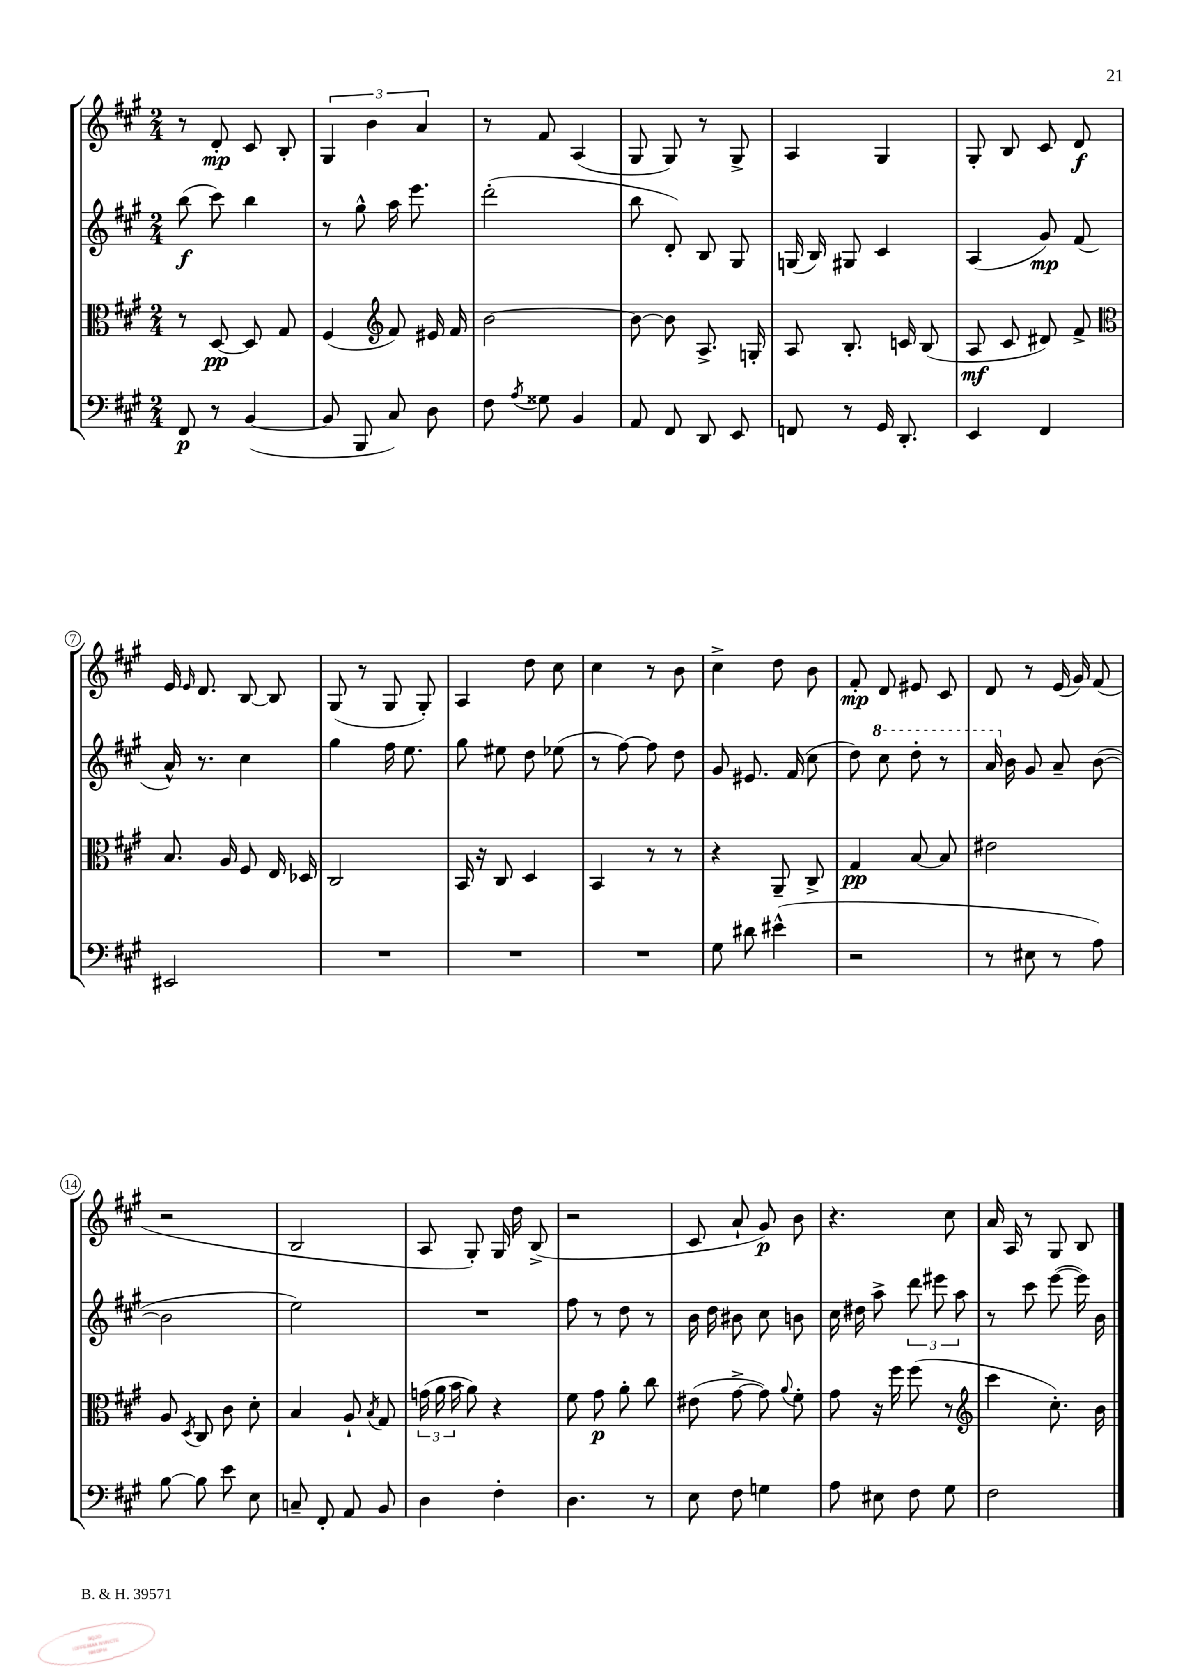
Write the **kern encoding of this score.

**kern	**kern	**kern	**kern
*staff4	*staff3	*staff2	*staff1
*clefF4	*clefC3	*clefG2	*clefG2
*k[f#c#g#]	*k[f#c#g#]	*k[f#c#g#]	*k[f#c#g#]
*M2/4	*M2/4	*M2/4	*M2/4
8FF#/	8r	(8bb\	8r
8r	[8D/	8ccc#\)	8d'/
([4BB/	8D/]	4bb\	8c#/
.	8G#/	.	8B'/
=	=	=	=
8BB/]	(4F#/	8r	6G#/
8BBB/	.	8gg#^^\	.
.	.	.	6b\
*	*clefG2	*	*
8C#/)	8f#/)	16aa\	.
.	.	8.eee\	.
.	.	.	6a/
8D\	16e#/	.	.
.	16f#/	.	.
=	=	=	=
8F#\	[2b\	(2ddd'\	8r
8qA/	.	.	.
8G##\	.	.	8f#/
4BB/	.	.	(4A/
=	=	=	=
8AA/	8b\_	8bb\	8G#/
8FF#/	8b\]	8d'/)	8G#/)
8DD/	8.A^/	8B/	8r
8EE/	.	8G#/	8G#^/
.	16G'/	.	.
=	=	=	=
8FF/	8A/	(16G/	4A/
.	.	16B/)	.
8r	8.B'/	8G#/	.
16GG#/	.	4c#/	4G#/
8.DD'/	16c/	.	.
.	(8B/	.	.
=	=	=	=
4EE/	8A/	(4A/	8G#'/
.	8c#/	.	8B/
4FF#/	8d#/)	8g#/)	8c#/
.	8f#^/	(8f#/	8d/
=	=	=	=
*	*clefC3	*	*
2EE#/	8.B/	16a^^/)	16e/
.	.	.	16qqe/
.	.	8.r	8.d/
.	16A/	.	.
.	8F#/	4cc#\	[8B/
.	16E/	.	8B/]
.	16D-/	.	.
=	=	=	=
2r	2C#/	4gg#\	(8G#/
.	.	.	8r
.	.	16ff#\	8G#/
.	.	8.ee\	.
.	.	.	8G#'/)
=	=	=	=
2r	16BB/	8gg#\	4A/
.	16r	.	.
.	8C#/	8ee#\	.
.	4D/	8dd\	8dd\
.	.	(8ee-\	8cc#\
=	=	=	=
2r	4BB/	8r	4cc#\
.	.	[8ff#\)	.
.	8r	8ff#\]	8r
.	8r	8dd\	8b\
=	=	=	=
8G#\	4r	8g#/	4cc#^\
8d#\	.	8.e#/	.
(4e#^^\	8AA~/	.	8dd\
.	.	(16f#/	.
.	8C#^/	8cc#\	8b\
=	=	=	=
2r	4G#/	8dd\)	8f#'/
.	.	8ccc#\	8d/
.	[8B/	8ddd'\	8e#/
.	8B/]	8r	8c#/
=	=	=	=
8r	2e#\	16aa/	8d/
.	.	16b\	.
8E#\	.	8g#/	8r
8r	.	8a~/	(16e/
.	.	.	16g#/)
8A\)	.	([8b\	(8f#/
=	=	=	=
[8B\	8A/	2b\]	2r
.	8qD/	.	.
8B\]	8C#/	.	.
8e\	8c#\	.	.
8E\	8d'\	.	.
=	=	=	=
8C~/	4B/	2ee\)	2B/
8FF#'/	.	.	.
8AA/	8A`/	.	.
.	8qB/	.	.
8BB/	8G#/	.	.
=	=	=	=
4D\	(24g\	2r	8A/
.	24a\	.	.
.	24b\	.	.
.	8a\)	.	8G#'/)
4F#'\	4r	.	16G#/
.	.	.	16dd\
.	.	.	(8B^/
=	=	=	=
4.D\	8f#\	8ff#\	2r
.	8g#\	8r	.
.	8a'\	8dd\	.
8r	8cc#\	8r	.
=	=	=	=
8E\	(8e#\	16b\	8c#/
.	.	16dd\	.
8F#\	[8g#^\	8b#\	8a`/
4G\	8g#\])	8cc#\	8g#/)
.	8qqa/	.	.
.	8f#'\	8b\	8b\
=	=	=	=
8A\	8g#\	16cc#\	4.r
.	.	16dd#\	.
8E#\	16r	8aa^\	.
.	16ff#\	.	.
8F#\	(8ff#\	12ddd\	.
.	.	12eee#\	.
8G#\	8r	.	8cc#\
.	.	12aa\	.
=	=	=	=
*	*clefG2	*	*
2F#\	4ccc#\	8r	16a/
.	.	.	16A/
.	.	8ccc#\	8r
.	8.cc#'\)	([8eee\	8G#/
.	.	16eee\])	8B/
.	16b\	16b\	.
==	==	==	==
*-	*-	*-	*-
